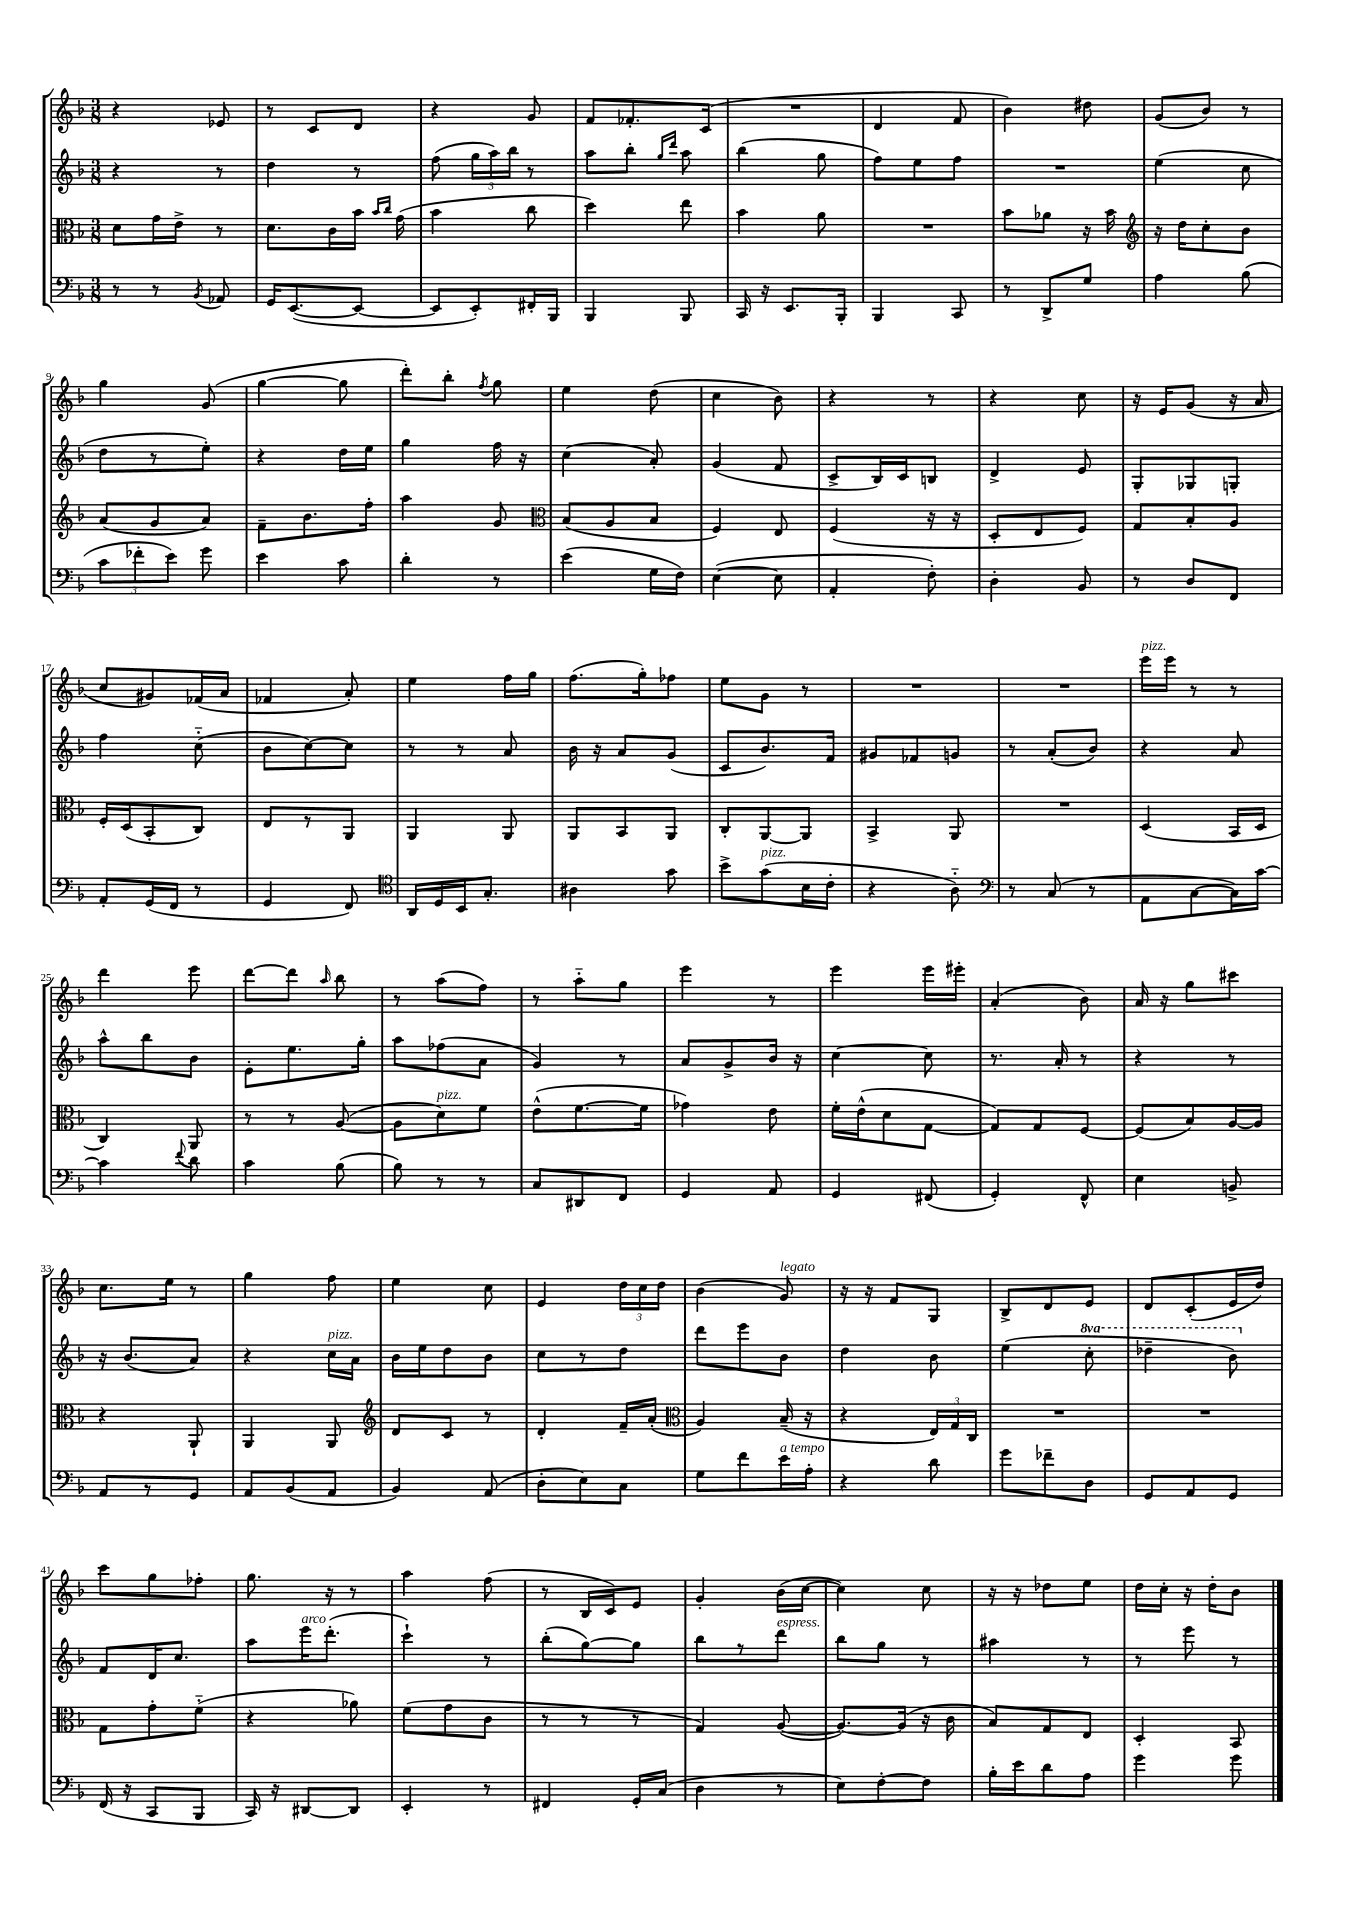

**kern	**kern	**kern	**kern
*staff4	*staff3	*staff2	*staff1
*clefF4	*clefC3	*clefG2	*clefG2
*k[b-]	*k[b-]	*k[b-]	*k[b-]
*M3/8	*M3/8	*M3/8	*M3/8
8r	8d	4r	4r
8r	16g	.	.
.	16e^	.	.
8qBB-	.	.	.
8AA-	8r	8r	8e-
=	=	=	=
16GG	8.d	4dd	8r
([8.EE	.	.	.
.	.	.	8c
.	16c	.	.
8EE_	16b-	8r	8d
.	16qqb-	.	.
.	16qqcc	.	.
.	(16g	.	.
=	=	=	=
8EE]	4b-	(8ff	4r
8EE')	.	24gg	.
.	.	24aa)	.
.	.	24bb-	.
16FF#'	8cc	8r	8g
16BBB-	.	.	.
=	=	=	=
4BBB-	4dd)	8aa	8f
.	.	8bb-'	8.f-'
.	.	16qqgg	.
.	.	16qqddd	.
8BBB-	8ee	8aa	.
.	.	.	(16c
=	=	=	=
16CC	4b-	(4bb-	4.r
16r	.	.	.
8.EE	.	.	.
.	8a	8gg	.
16BBB-'	.	.	.
=	=	=	=
4BBB-	4.r	8ff)	4d
.	.	8ee	.
8CC	.	8ff	8f
=	=	=	=
8r	8b-	4.r	4b-)
8DD^	8a-	.	.
8G	16r	.	8dd#
.	16b-	.	.
=	=	=	=
*	*clefG2	*	*
4A	16r	(4ee	(8g
.	16dd	.	.
.	8cc'	.	8b-)
(8B-	8b-	8cc	8r
=	=	=	=
12c	(8a	8dd	4gg
12f-'	.	.	.
.	8g	8r	.
12e)	.	.	.
8g	8a)	8ee')	(8g
=	=	=	=
4e	8f~	4r	[4gg
.	8.b-	.	.
8c	.	16dd	8gg]
.	16ff'	16ee	.
=	=	=	=
4d'	4aa	4gg	8ddd')
.	.	.	8bb-'
.	.	.	8qff
8r	8g	16ff	8gg
.	.	16r	.
=	=	=	=
*	*clefC3	*	*
(4e	(8B-	(4cc	4ee
.	8A	.	.
16G	8B-	8a')	(8dd
16F)	.	.	.
=	=	=	=
([4E	4F)	(4g	4cc
8E]	8E	8f	8b-)
=	=	=	=
4AA'	(4F	8c^	4r
.	.	16B-)	.
.	.	16c	.
8F')	16r	8B	8r
.	16r	.	.
=	=	=	=
4D'	8D'	4d^	4r
.	8E	.	.
8BB-	8F)	8e	8cc
=	=	=	=
8r	8G	8G'	16r
.	.	.	16e
8D	8B-'	8G-	(8g
8FF	8A	8G'	16r
.	.	.	16a
=	=	=	=
8AA'	16F'	4ff	8cc
.	(16D	.	.
(16GG	8BB-'	.	8g#)
16FF	.	.	.
8r	8C)	(8cc'~	(16f-
.	.	.	16a
=	=	=	=
4GG	8E	8b-	4f-
.	8r	[8cc)	.
8FF)	8AA	8cc]	8a')
=	=	=	=
*clefC4	*	*	*
16AA	4AA	8r	4ee
16D	.	.	.
16BB-	.	8r	.
8.G'	.	.	.
.	8AA	8a	16ff
.	.	.	16gg
=	=	=	=
4A#	8AA	16b-	(8.ff
.	.	16r	.
.	8BB-	8a	.
.	.	.	16gg')
8g	8AA	(8g	8ff-
=	=	=	=
8b-^	8C'	8c	8ee
(8g	[8AA	8.b-)	8g
16B-	8AA]	.	8r
16c'	.	16f	.
=	=	=	=
4r	4BB-^	8g#	4.r
.	.	8f-	.
8A'~)	8AA	8g	.
=	=	=	=
*clefF4	*	*	*
8r	4.r	8r	4.r
(8C	.	(8a'	.
8r	.	8b-)	.
=	=	=	=
8AA	(4D	4r	16eee
.	.	.	16eee
[8C	.	.	8r
16C])	16BB-	8a	8r
[16c	16D	.	.
=	=	=	=
4c]	4C)	8aa^^	4ddd
.	.	8bb-	.
8qqf	.	.	.
8d	8AA	8b-	8eee
=	=	=	=
4c	8r	8e'	[8ddd
.	8r	8.ee	8ddd]
.	.	.	16qqaa
(8B-	([8A	.	8bb-
.	.	16gg'	.
=	=	=	=
8B-)	8A]	8aa	8r
8r	8d)	(8ff-	(8aa
8r	8f	8a	8ff)
=	=	=	=
8C	(8e^^	4g)	8r
8DD#	[8.f	.	8aa'~
8FF	.	8r	8gg
.	16f]	.	.
=	=	=	=
4GG	4g-)	8a	4eee
.	.	8g^	.
8AA	8e	16b-	8r
.	.	16r	.
=	=	=	=
4GG	16f'	[4cc	4eee
.	(16e^^	.	.
.	8d	.	.
(8FF#	[8G	8cc]	16eee
.	.	.	16eee#'
=	=	=	=
4GG')	8G])	8.r	(4a'
.	8G	.	.
.	.	16a'	.
8FF^^	[8F	8r	8b-)
=	=	=	=
4E	(8F]	4r	16a
.	.	.	16r
.	8B-)	.	8gg
8BB^	[16A	8r	8ccc#
.	16A]	.	.
=	=	=	=
8AA	4r	16r	8.cc
.	.	(8.b-	.
8r	.	.	.
.	.	.	16ee
8GG	8AA`	8a)	8r
=	=	=	=
8AA	4AA	4r	4gg
(8BB-	.	.	.
8AA	8AA	16cc	8ff
.	.	16a	.
=	=	=	=
*	*clefG2	*	*
4BB-)	8d	16b-	4ee
.	.	16ee	.
.	8c	8dd	.
(8AA	8r	8b-	8cc
=	=	=	=
8D'	4d'	8cc	4e
8E)	.	8r	.
8C	16f~	8dd	24dd
.	.	.	24cc
.	(16a'	.	.
.	.	.	24dd
=	=	=	=
*	*clefC3	*	*
8G	4A)	8ddd	(4b-
8f	.	8eee	.
16e	(16B-~	8b-	8g)
16A'	16r	.	.
=	=	=	=
4r	4r	4dd	16r
.	.	.	16r
.	.	.	8f
8d	24E)	8b-	8G
.	24G	.	.
.	24C	.	.
=	=	=	=
8g	4.r	(4ee	8B-^
8f-~	.	.	8d
8D	.	8ccc'	8e
=	=	=	=
8GG	4.r	4ddd-~	8d
8AA	.	.	(8c'
8GG	.	8bb-)	16e
.	.	.	16dd)
=	=	=	=
(16FF	8G	8f	8ccc
16r	.	.	.
8CC	8g'	16d	8gg
.	.	8.cc	.
8BBB-	(8f'~	.	8ff-'
=	=	=	=
16CC)	4r	8aa	8.gg
16r	.	.	.
[8DD#	.	16eee	.
.	.	(8.ddd'	16r
8DD#]	8a-)	.	8r
=	=	=	=
4EE'	(8f	4ccc`)	4aa
.	8g	.	.
8r	8c	8r	(8ff
=	=	=	=
4FF#	8r	(8bb-'	8r
.	8r	[8gg)	16B-
.	.	.	16c)
16GG'	8r	8gg]	8e
(16C	.	.	.
=	=	=	=
4D	4G)	8bb-	4g'
.	.	8r	.
8r	([8A	8ddd	(16b-
.	.	.	[16cc
=	=	=	=
8E)	8.A_)	8bb-	4cc])
[8F'	.	8gg	.
.	(16A]	.	.
8F]	16r	8r	8cc
.	16c	.	.
=	=	=	=
16B-'	8B-)	4aa#	16r
16e	.	.	16r
8d	8G	.	8dd-
8A	8E	8r	8ee
=	=	=	=
4g	4D'	8r	16dd
.	.	.	16cc'
.	.	8eee	16r
.	.	.	16dd'
8g	8BB-	8r	8b-
==	==	==	==
*-	*-	*-	*-
